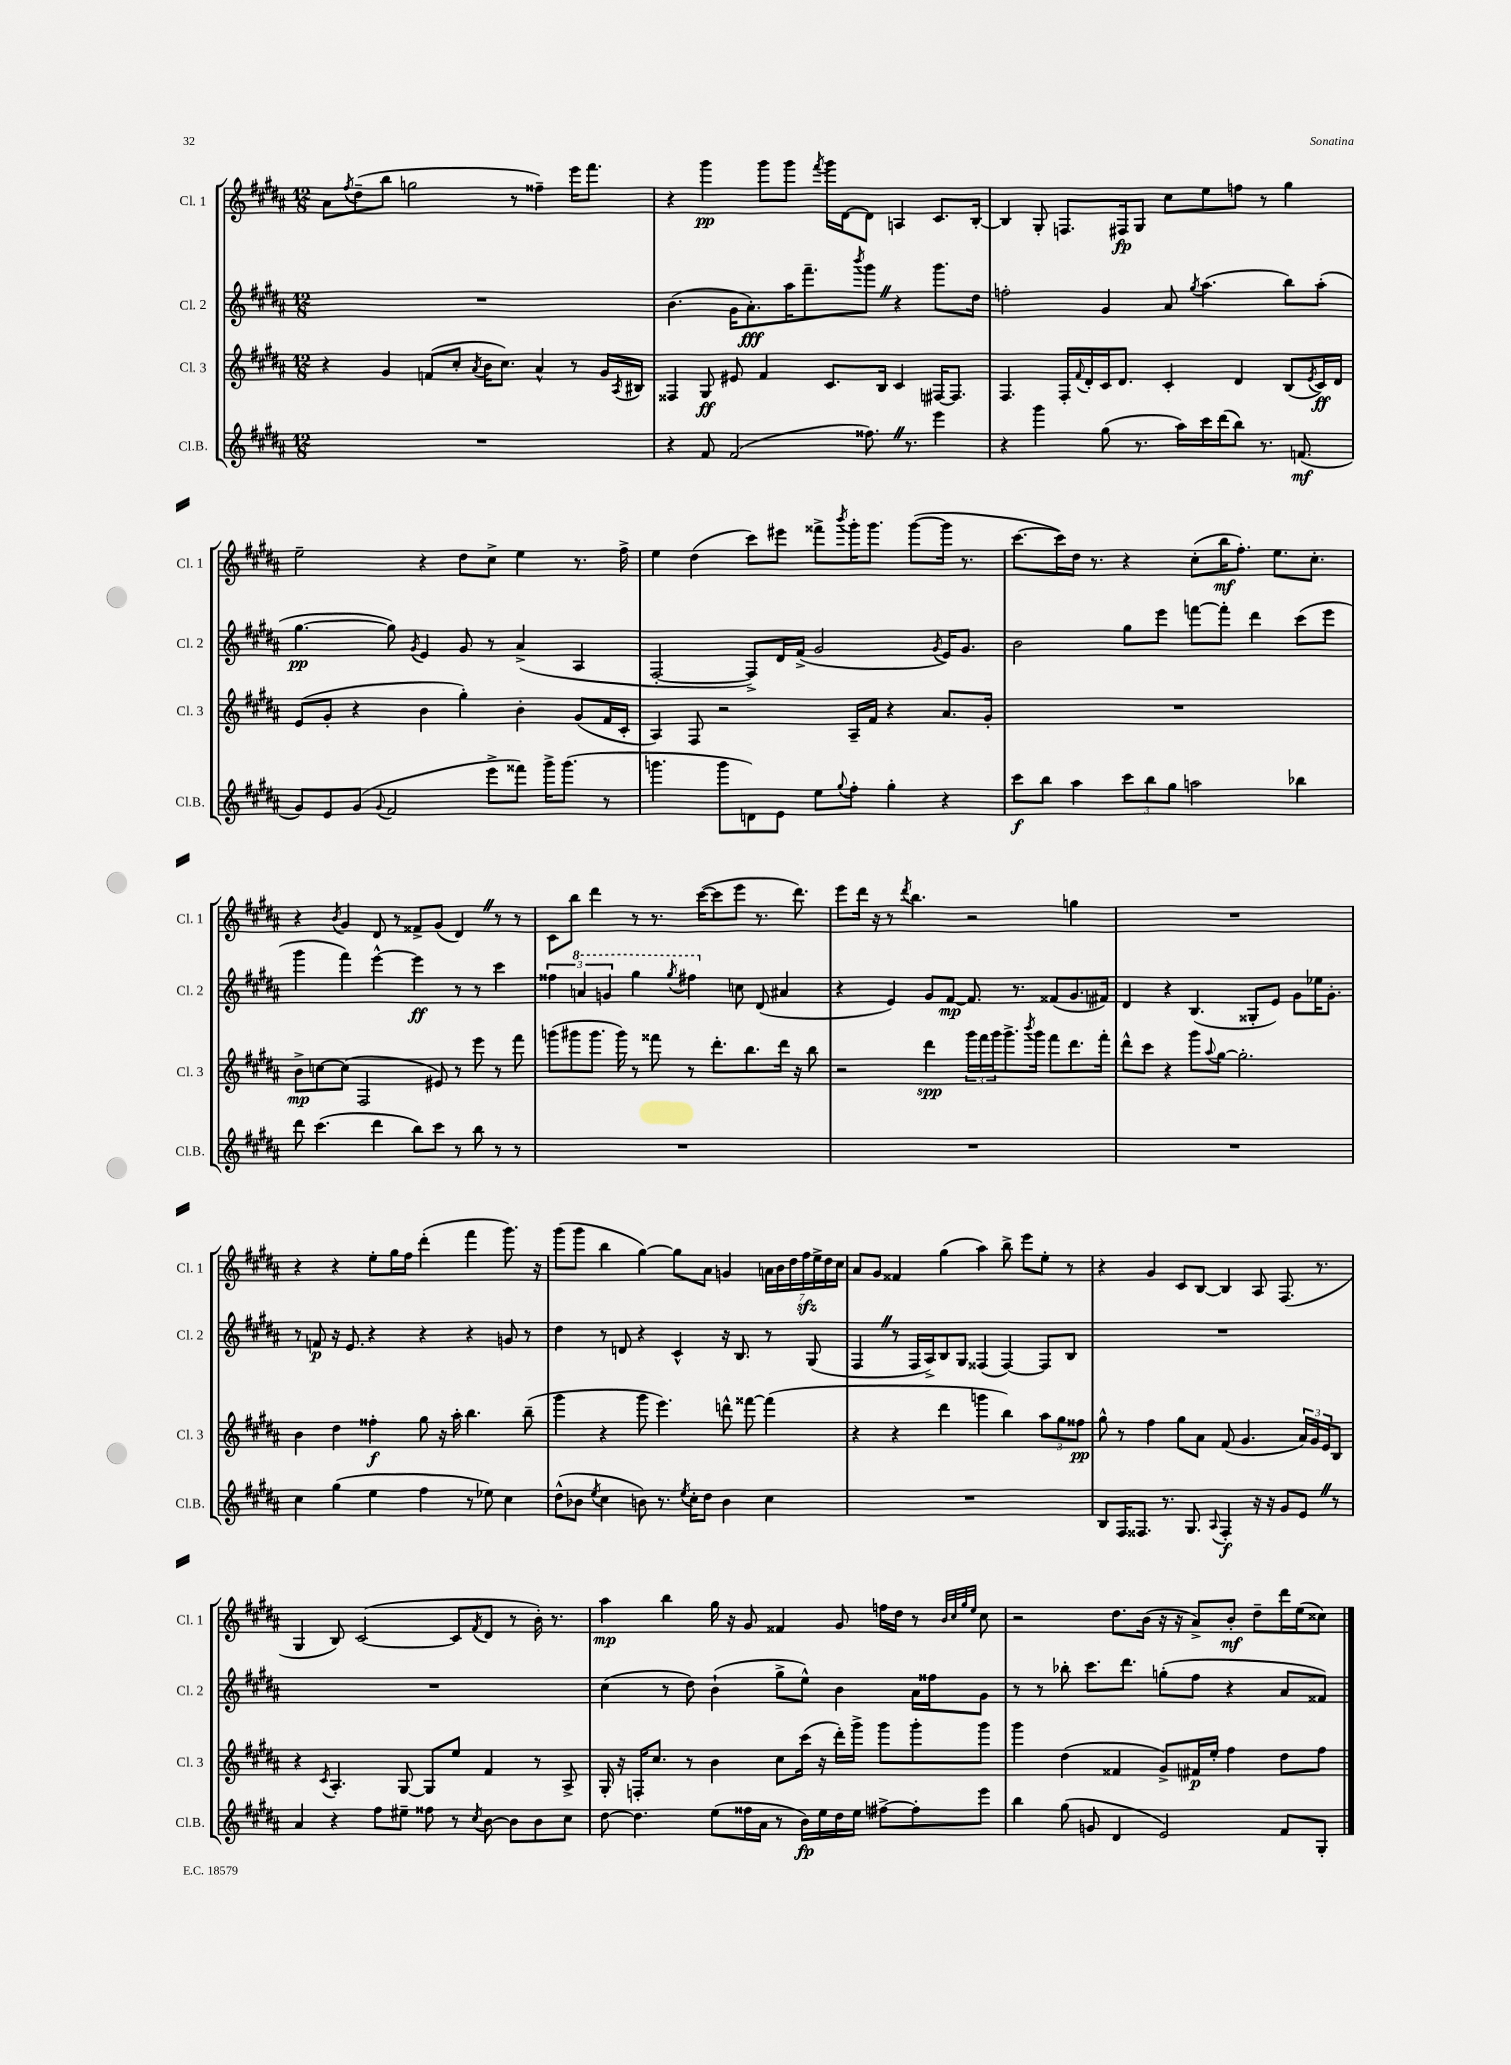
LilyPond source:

<<
\new StaffGroup <<
\new Staff = "s0" \with { instrumentName = "Cl. 1" shortInstrumentName = "Cl. 1" } {
    \clef treble \key b \major \numericTimeSignature \time 12/8
    ais'8 \acciaccatura { fis''8 } dis''8--( b''8 g''2 r8 fisis''4--) e'''16 fis'''8. |
    r4 gis'''4\pp gis'''8 gis'''8 \acciaccatura { fis'''8 } gis'''16 dis'16~ dis'8 a4 cis'8. b16~-. |
    b4 gis8-. f8. fis16\fp gis8 cis''8 e''8 f''8 r8 gis''4 |
    e''2-- r4 dis''8 cis''8-> e''4 r8. fis''16-> |
    e''4 dis''4( cis'''8) eis'''8 fisis'''8-> \acciaccatura { b'''8 } gis'''16-. gis'''8. gis'''8~( gis'''16 r8. |
    cis'''8.~ cis'''16) dis''16 r8. r4 cis''8-.( b''16\mf fis''8.-.) e''8. cis''8.-. |
    r4 \acciaccatura { b'8 } gis'4 dis'8 r8 fisis'8-> gis'8( dis'4) \once \override BreathingSign.text = \markup { \musicglyph "scripts.caesura.straight" } \breathe r8 r8 |
    cis'8 b''8 dis'''4 r8 r8. cis'''16~( cis'''8 e'''8 r8. dis'''8.) |
    e'''8 dis'''16 r16 r8 \acciaccatura { dis'''8 } b''4. r2 g''4 |
    R1. |
    r4 r4 e''8-. gis''16 fis''16 dis'''4-.( fis'''4 gis'''8.) r16 |
    gis'''8( gis'''8 b''4 gis''4~) gis''8 ais'8 g'4 \tuplet 7/4 { a'16 b'16 dis''16 fis''16\sfz e''16-> dis''16 cis''16 } |
    ais'8 gis'8 fisis'4 gis''4( ais''4) b''8-> e'''8 e''8-. r8 |
    r4 gis'4 cis'8 b8~ b4 ais8 fis8.( r8. |
    gis4 b8) cis'2~( cis'8 \acciaccatura { fis'8 } dis'8 r8 b'16-.) r8. |
    ais''4\mp b''4 gis''16 r16 gis'8 fisis'4 gis'8 f''16 dis''16 r8 \grace { b'32 cis''32 gis''32 e''32 } cis''8 |
    r2 dis''8. b'16( r16 r16 ais'8->) b'8-.\mf dis''8-- dis'''16 e''16( cisis''8) \bar "|." |
}
\new Staff = "s1" \with { instrumentName = "Cl. 2" shortInstrumentName = "Cl. 2" } {
    \clef treble \key b \major \numericTimeSignature \time 12/8
    R1. |
    b'4.( gis'16 ais'8.-.\fff) ais''16 fis'''8.-- \acciaccatura { b'''8 } gis'''8 \once \override BreathingSign.text = \markup { \musicglyph "scripts.caesura.straight" } \breathe r4 gis'''8. dis''16 |
    f''2-. gis'4 ais'8 \acciaccatura { gis''8 } ais''4.( b''8) ais''8-.( |
    gis''4.~\pp gis''8) \acciaccatura { gis'8 } e'4 gis'8 r8 ais'4->( ais4 |
    fis2~-. fis8->) dis'16 fis'16->( gis'2 \acciaccatura { gis'8 } e'16) gis'8. |
    b'2 gis''8 e'''8 f'''8~ f'''8-. dis'''4 cis'''8( e'''8 |
    gis'''4 fis'''4) e'''4~-^ e'''4\ff r8 r8 cis'''4 |
    \tuplet 3/2 { fisis''4 \ottava #1 a''4 g''4 } gis'''4 \acciaccatura { gis'''8 } fis'''!4 \ottava #0 c''8 dis'8( ais'!4 |
    r4 e'4) gis'8 fis'8~\mp fis'8. r8. fisis'8( gis'8. fis'16) |
    dis'4 r4 b4.( gisis8-. e'8) gis'8 ees''16 gis'8.-. |
    r8 f'8\p r16 e'8. r4 r4 r4 g'8 r8 |
    dis''4 r8 d'8 r4 cis'4-^ r16 b8. r8 gis8( |
    fis4 \once \override BreathingSign.text = \markup { \musicglyph "scripts.caesura.straight" } \breathe r8 fis16 ais16->) b8 gis8 fisis4( fisis4~) fisis8 b8 |
    R1. |
    R1. |
    cis''4( r8 dis''8) b'4-!( gis''8-> e''8-^) b'4 ais'16 fisis''16 gis'8 |
    r8 r8 bes''8-. cis'''8. dis'''8. g''8-.( fis''8 r4 ais'8 fisis'8) \bar "|." |
}
\new Staff = "s2" \with { instrumentName = "Cl. 3" shortInstrumentName = "Cl. 3" } {
    \clef treble \key b \major \numericTimeSignature \time 12/8
    r4 gis'4 f'8( cis''8-. \acciaccatura { ais'8 } b'16 cis''8.) ais'4-^ r8 gis'16 \acciaccatura { ais8 } bis16 |
    fisis4 gis8\ff eis'8 fis'4 cis'8. b16 cis'4 fis16~ fis8. |
    fis4. fis16-. \appoggiatura { fis'8 } dis'16-. cis'16 dis'8. cis'4-. dis'4 b8( \acciaccatura { e'8 } cis'16\ff) dis'16 |
    e'8( gis'8-. r4 b'4 gis''4-.) b'4-. gis'8( fis'16 cis'16-. |
    ais4) fis8 r2 ais16-- fis'16 r4 ais'8. gis'16-. |
    R1. |
    b'8->\mp c''8~ c''8( fis2 eis'8) r8 e'''8 r8 fis'''8 |
    g'''8( gis'''8 gis'''8. gis'''16) r8 fisis'''8 r8 dis'''8.-. b''8. dis'''16 r16 b''8 |
    r2 dis'''4\spp \tuplet 3/2 { gis'''16 fis'''16 gis'''16 } gis'''8.-> \acciaccatura { b'''8 } gis'''16 fis'''8 dis'''8. fis'''16-. |
    dis'''8-^ cis'''8 r4 gis'''8 \appoggiatura { ais''8 } gis''8~ gis''2.-. |
    b'4 dis''4 fisis''4-.\f gis''8 r16 ais''16-. b''4. b''8--( |
    gis'''4 r4 gis'''8 e'''4.) d'''8-^ fisis'''8~ fisis'''4( |
    r4 r4 dis'''4 g'''4 b''4) \tuplet 3/2 { ais''8 gis''8 fisis''8\pp } |
    gis''8-^ r8 fis''4 gis''8 ais'8 fis'8( gis'4. \tuplet 3/2 { ais'16) gis'16 e'16 } b8 |
    r4 \acciaccatura { cis'8 } ais4.-. gis8~ gis8 e''8 fis'4 r8 ais8-> |
    gis16-. r16 f16-. cis''8. r8 b'4 cis''8 cis'''16( r16 dis'''16-.) gis'''16-> gis'''8 gis'''8-. gis'''8 |
    gis'''4 dis''4( fisis'4 gis'8->) fis'16\p e''16-. fis''4 dis''8 fis''8 \bar "|." |
}
\new Staff = "s3" \with { instrumentName = "Cl.B." shortInstrumentName = "Cl.B." } {
    \clef treble \key b \major \numericTimeSignature \time 12/8
    R1. |
    r4 fis'8 fis'2( fisis''8.) \once \override BreathingSign.text = \markup { \musicglyph "scripts.caesura.straight" } \breathe r8. e'''4 |
    r4 gis'''4 gis''8( r8. ais''16) cis'''16 dis'''16( b''8) r8. f'8.\mf( |
    gis'8) e'8 gis'8( \appoggiatura { gis'8 } fis'2 e'''8-> fisis'''8) gis'''16-> gis'''8.( r8 |
    g'''4. g'''8 d'8) e'8 e''8 \appoggiatura { gis''8 } fis''8-. gis''4-. r4 |
    cis'''8\f b''8 ais''4 \tuplet 3/2 { cis'''8 b''8 gis''8 } a''2 bes''4 |
    dis'''8 cis'''4.( dis'''4 b''8) cis'''8 r8 b''8 r8 r8 |
    R1. |
    R1. |
    R1. |
    cis''4 gis''4( e''4 fis''4 r8 ees''8) cis''4 |
    dis''8-^( bes'8 \acciaccatura { e''8 } cis''4 b'8) r8. \acciaccatura { e''8 } cis''16-. dis''8 b'4 cis''4 |
    R1. |
    b8 fis16 fisis8. r8. gis8. \appoggiatura { ais8 } fisis4-.\f r16 r16 gis'8 e'8 \once \override BreathingSign.text = \markup { \musicglyph "scripts.caesura.straight" } \breathe r8 |
    ais'4 r4 fis''8 eis''8-- fisis''8 r8 \acciaccatura { cis''8 } b'8~ b'8 b'8 cis''8 |
    dis''8~ dis''4. e''8( fisis''16 ais'16 r8 b'16\fp) e''16 dis''16 e''16 fis''8~-> fis''8-. e'''8 |
    b''4 gis''8( g'8 dis'4 e'2) fis'8 gis8-. \bar "|." |
}
>>
>>
\layout { \context { \Score \remove "Bar_number_engraver" } }
